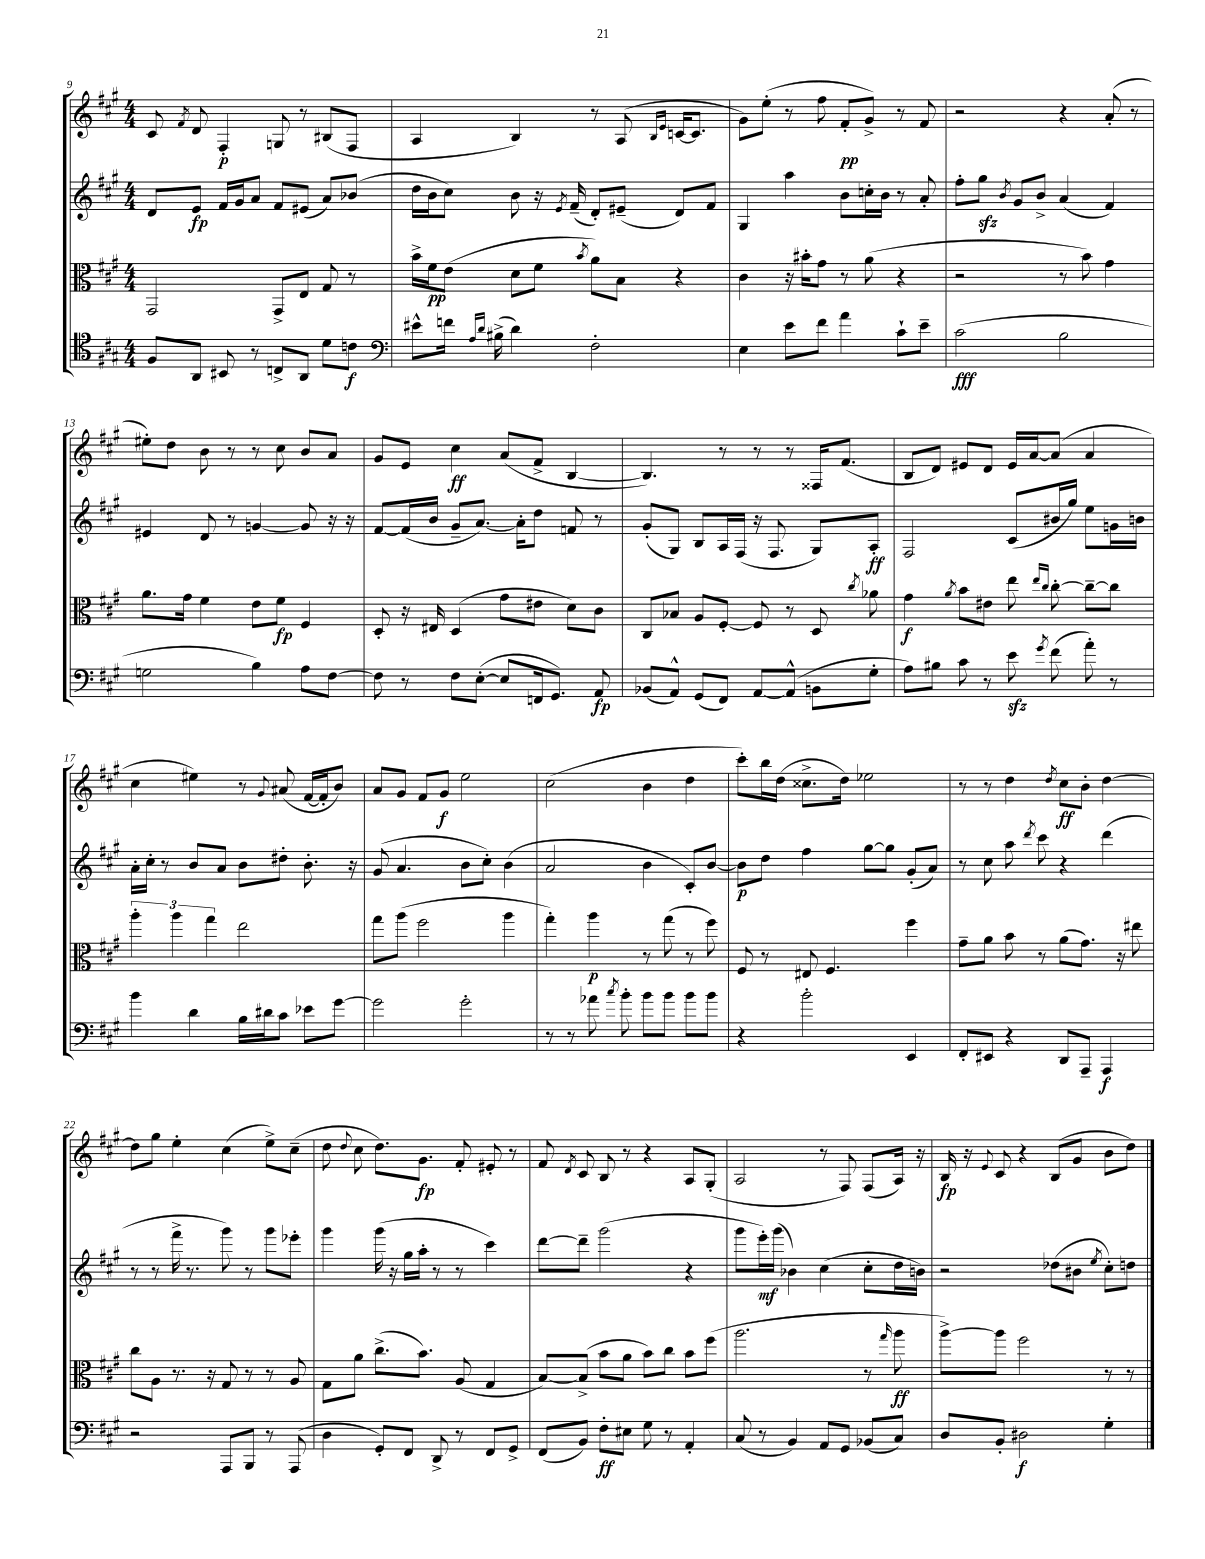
<<
\new StaffGroup <<
\new Staff = "s0" {
    \clef treble \key a \major \numericTimeSignature \time 4/4
    \autoBeamOff cis'8 \acciaccatura { fis'8 } d'8 fis4-.\p g8 r8 bis8[( fis8] |
    a4 b4) r8 a8( \grace { b16[ e'16] } c'16[~ c'8.] |
    gis'8[) e''8]-.( r8 fis''8 fis'8[-.\pp gis'8]->) r8 fis'8 |
    r2 r4 a'8-.( r8 |
    eis''8[-.) d''8] b'8 r8 r8 cis''8 b'8[ a'8] |
    gis'8[ e'8] cis''4\ff a'8[( fis'8]-> b4~ |
    b4.) r8 r8 r8 fisis16[ fis'8.]( |
    b8[ d'8]) eis'8[ d'8] eis'16[ a'16~ a'8]( a'4 |
    cis''4 eis''4) r8 \appoggiatura { gis'8 } ais'8( fis'16[~ fis'16-. b'8]) |
    a'8[ gis'8] fis'8[ gis'8]\f e''2 |
    cis''2( b'4 d''4 |
    cis'''8[-.) b''16 d''16]( cisis''8.[-> d''16]) ees''2 |
    r8 r8 d''4 \acciaccatura { d''8 } cis''8[\ff b'8]-. d''4~ |
    d''8[ gis''8] e''4-. cis''4( e''8[->) cis''8]--( |
    d''8 \appoggiatura { d''8 } cis''8 d''8.[) gis'8.]\fp fis'8-. eis'8-. r8 |
    fis'8 \acciaccatura { d'8 } cis'8 b8 r8 r4 a8[ gis8]-.( |
    a2 r8 fis8) fis8[( a16]) r16 |
    b16\fp r16 \appoggiatura { e'8 } cis'8 r4 b8[( gis'8] b'8[ d''8]) \bar "|." |
}
\new Staff = "s1" {
    \clef treble \key a \major \numericTimeSignature \time 4/4
    \autoBeamOff d'8[ e'8]\fp fis'16[ gis'16 a'8] fis'8[ eis'8]( a'8[) bes'8]( |
    d''16[ b'16 cis''8]) b'8 r16 \acciaccatura { e'8 } fis'16--( d'8[-.) eis'8]--( d'8[) fis'8] |
    gis4 a''4 b'8[ c''16-. b'16] r8 a'8-. |
    fis''8[-. gis''8]\sfz \acciaccatura { b'8 } gis'8[ b'8]-> a'4( fis'4) |
    eis'4 d'8 r8 g'4~ g'8 r16 r16 |
    fis'8[~ fis'16( b'16] gis'8[-- a'8.]~) a'16[-. d''8] f'8 r8 |
    gis'8[-.( gis8]) b8[ a16 fis16]( r16 fis8. gis8[) a8]-.\ff |
    fis2 cis'8[( bis'16 gis''16]) e''8[ g'16 b'16] |
    a'16[-. cis''16]-. r8 b'8[ a'8] b'8[ dis''8]-. b'8.-. r16 |
    gis'8( a'4. b'8[ cis''8]-.) b'4( |
    a'2 b'4 cis'8[-.) b'8]~ |
    b'8[\p d''8] fis''4 gis''8[~ gis''8] gis'8[-.( a'8]) |
    r8 cis''8 a''8 \acciaccatura { d'''8 } cis'''8 r4 d'''4( |
    r8 r8 fis'''16-> r8. gis'''8) r8 gis'''8[ ees'''8]-. |
    gis'''4 gis'''16( r16 gis''16[ a''16]-. r8 r8 cis'''4) |
    d'''8[~ d'''8]-- gis'''2( r4 |
    gis'''8[ e'''16-.\mf) gis'''16]( bes'4) cis''4( cis''8[-. d''16 b'16]) |
    r2 des''8[( bis'8] \acciaccatura { e''8 } cis''8[-.) d''8] \bar "|." |
}
\new Staff = "s2" {
    \clef alto \key a \major \numericTimeSignature \time 4/4
    \autoBeamOff gis,2 gis,8[-> e8] gis8 r8 |
    b'16[-> fis'16\pp e'8]( d'8[ fis'8] \acciaccatura { b'8 } a'8[) b8] r4 |
    cis'4 r16 bis'16[-. gis'8] r8 a'8( r4 |
    r2 r8 b'8) gis'4 |
    a'8.[ gis'16] fis'4 e'8[ fis'8]\fp fis4 |
    d8-. r16 eis16 d4( gis'8[ eis'8] d'8[) cis'8] |
    cis8[ bes8] a8[ fis8]~-. fis8 r8 d8 \acciaccatura { cis''8 } aes'8 |
    gis'4\f \acciaccatura { a'8 } b'8[ eis'8] e''8 \grace { e''16[ cis''16] } cis''8~-. cis''8[~-- cis''8] |
    \tuplet 3/2 { a''4-. a''4 gis''4 } e''2 |
    gis''8[ a''8]( fis''2 a''4 |
    gis''4-.) a''4\p r8 gis''8( r8 fis''8) |
    fis8 r8 eis8 fis4. fis''4 |
    gis'8[-- a'8] b'8 r8 a'8[( gis'8.]) r16 eis''8 |
    cis''8[ a8] r8. r16 gis8 r8 r8 a8 |
    gis8[ a'8] cis''8.[->( b'8.]) a8( gis4 |
    b8[~) b8]->( b'8[ a'8] b'8[) cis''8] b'8[ fis''8]( |
    a''2. r8 \grace { gis''16 } a''8\ff |
    a''8[~->) a''8] fis''2 r8 r8 \bar "|." |
}
\new Staff = "s3" {
    \clef tenor \key a \major \numericTimeSignature \time 4/4
    \autoBeamOff fis8[ a,8] bis,8 r8 c8[-> a,8] d'8[ c'8]\f |
    \clef bass eis'8[-^ f'16] \grace { a16[ d'16] } bis16->( d'4) fis2-. |
    e4 e'8[ fis'8] a'4 cis'8[-! e'8]-- |
    cis'2\fff( b2 |
    g2 b4) a8[ fis8]~ |
    fis8 r8 fis8[ e8]~-.( e8[ f,16 gis,8.]) a,8\fp |
    bes,8[( a,8]-^) gis,8[( fis,8]) a,8[~ a,8]-^( b,8[ gis8]-. |
    a8[) bis8] cis'8 r8 e'8\sfz \acciaccatura { gis'8 } fis'8( a'8-.) r8 |
    b'4 d'4 b16[ dis'16 cis'8] ees'8[ gis'8]~ |
    gis'2 gis'2-. |
    r8 r8 aes'8 \acciaccatura { cis''8 } b'8-. b'8[ b'8] b'8[ b'8] |
    r4 b'2-. e,4 |
    fis,8[-. eis,8] r4 d,8[ a,,8]-- a,,4\f |
    r2 a,,8[ b,,8] r8 a,,8( |
    d4 gis,8[-.) fis,8] d,8-> r8 fis,8[ gis,8]-> |
    fis,8[( b,8]) fis8[-.\ff eis8] gis8 r8 a,4-. |
    cis8( r8 b,4) a,8[ gis,8] bes,8[( cis8]) |
    d8[ b,8]-. dis2\f gis4-. \bar "|." |
}
>>
>>
\layout { \context { \Score currentBarNumber = #9 } }
